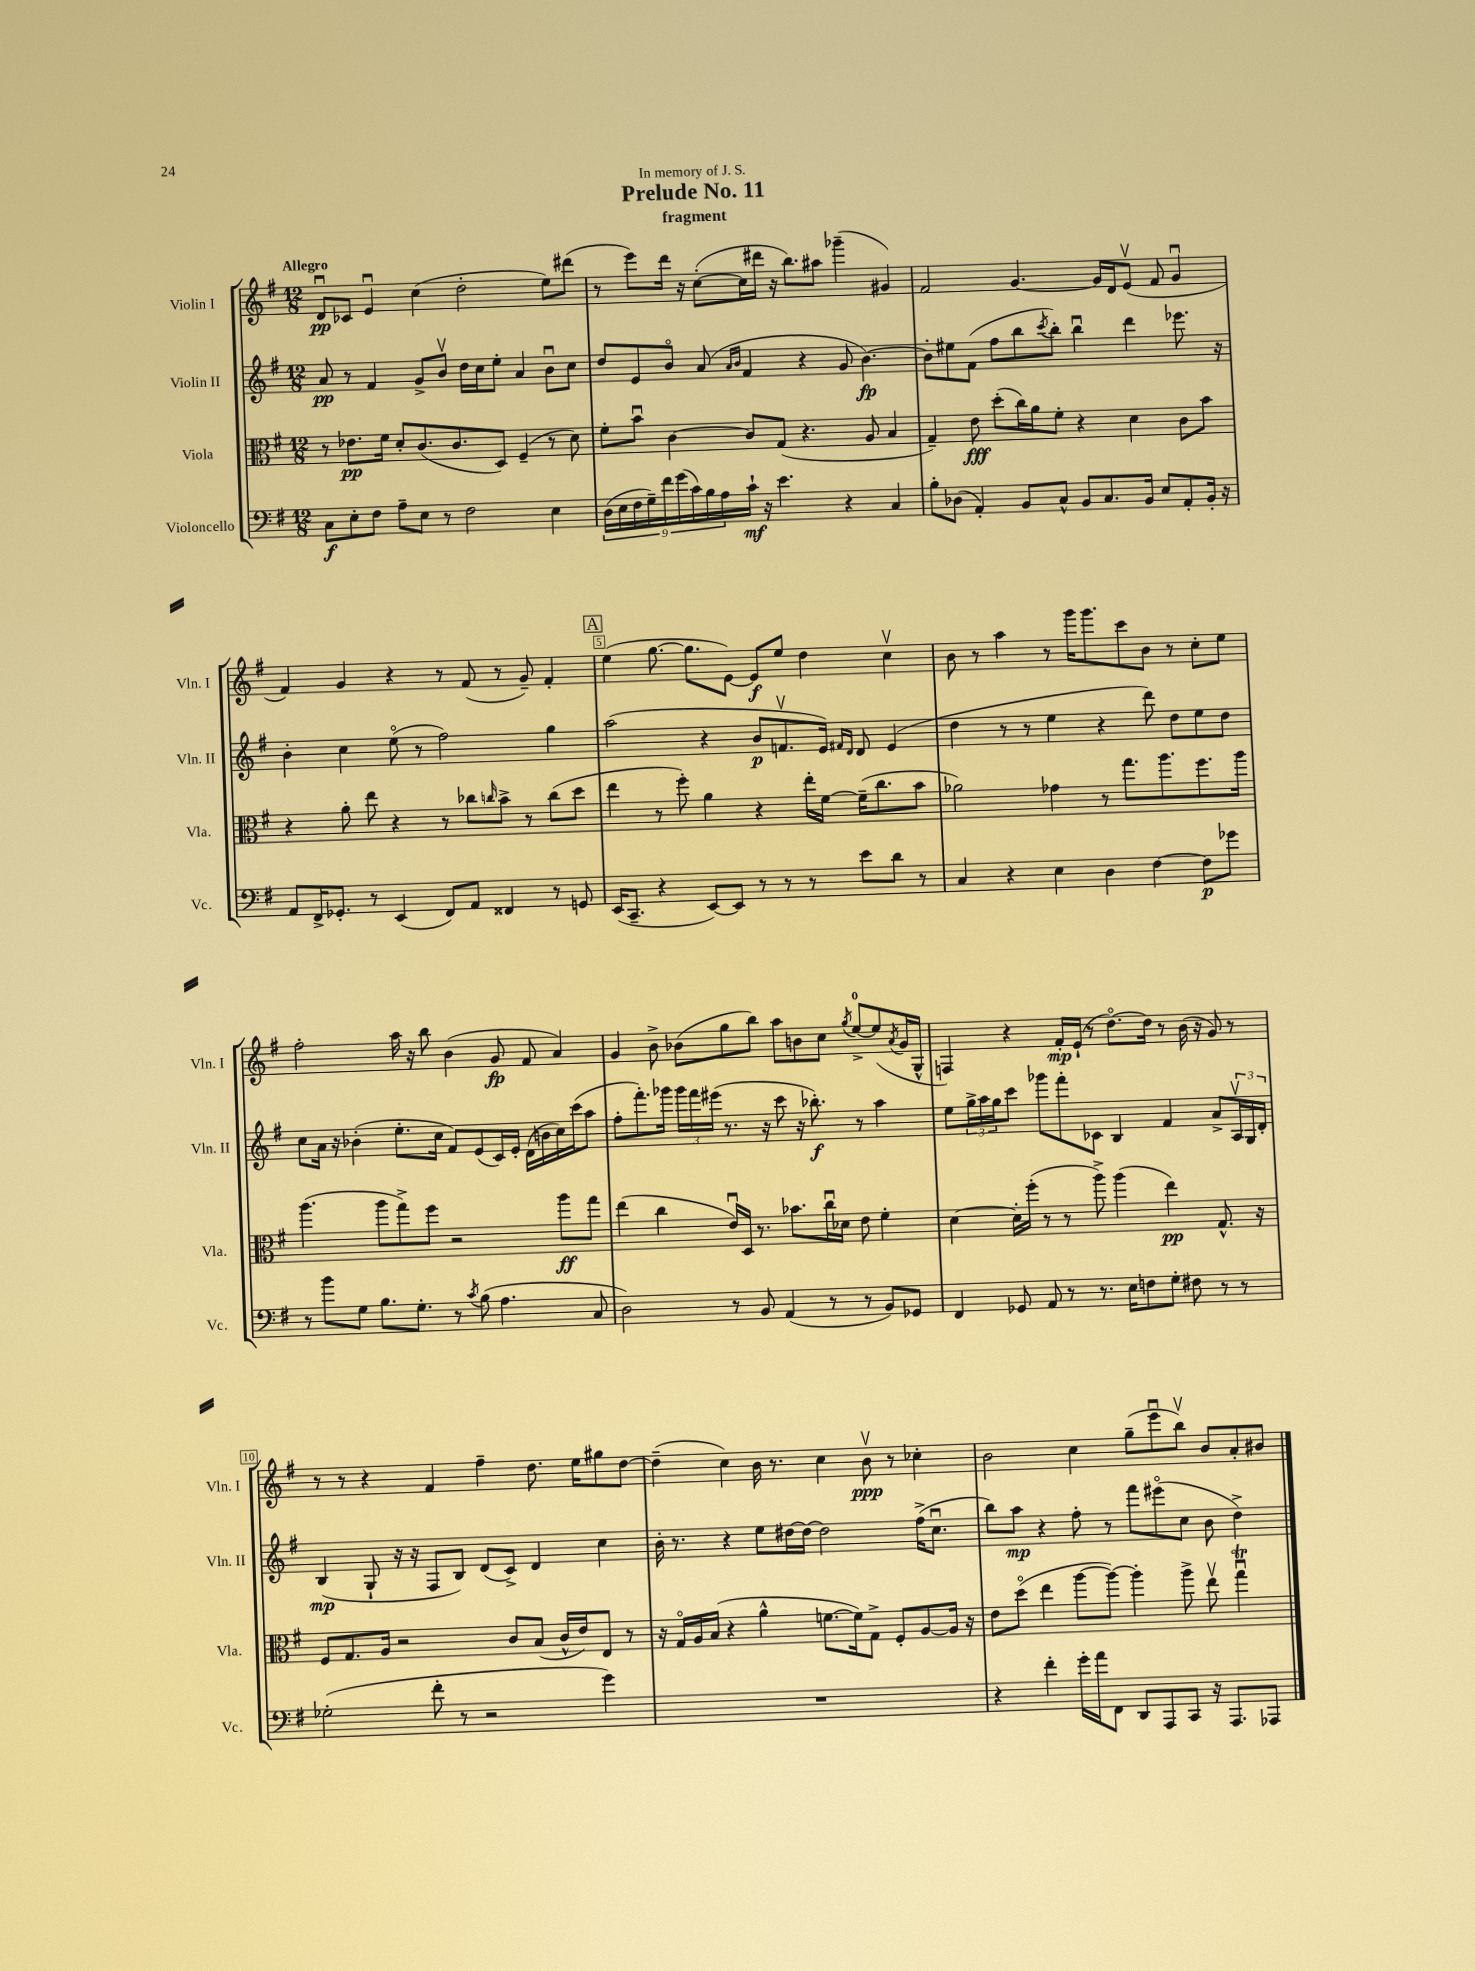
\header { title = "Prelude No. 11" subtitle = "fragment" dedication = "In memory of J. S." }
<<
\new StaffGroup <<
\new Staff = "s0" \with { instrumentName = "Violin I" shortInstrumentName = "Vln. I" } {
    \clef treble \key g \major \numericTimeSignature \time 12/8 \tempo "Allegro"
    d'8\downbow\pp ces'8 e'4\downbow c''4( d''2-. e''8) dis'''8( |
    r8 e'''8) d'''16 r16 c''8~-.( c''16 dis'''16 r16 b''8.) ais''8 ges'''4--( gis'4) |
    fis'2 g'4.~ g'16 d'16 e'8\upbow( fis'8 g'4\downbow |
    fis'4) g'4 r4 r8 fis'8( r8 g'8--) fis'4-. |
    \mark \markup { \box "A" } e''4( g''8.~ g''8. e'8~) e'8\f e''8 d''4 c''4\upbow |
    b'8 r8 a''4 r8 g'''16 g'''8. c'''8 b'8 r8 c''8-. e''8 |
    fis''2-. a''16 r16 b''8 b'4( g'8\fp fis'8 a'4) |
    g'4 b'8-> bes'8( g''8 b''8) a''8 b'8 c''8 \acciaccatura { g''8 } e''8-0~-> e''8( \acciaccatura { a'8 } g'16 g16-^ |
    f4) r4 fis'16-.\mp e'16-!( r8 d''8.~\flageolet) d''16 r8 b'16( r16 g'8) r8 |
    r8 r8 r4 fis'4 fis''4-- d''8. e''16 gis''8 d''8~ |
    d''4--( c''4) b'16 r8. c''4 b'8\upbow\ppp r8 ces''4-. |
    b'2 c''4 g''8--( e'''8\downbow b''8\upbow) b'8 a'8-. bis'8 \bar "|." |
}
\new Staff = "s1" \with { instrumentName = "Violin II" shortInstrumentName = "Vln. II" } {
    \clef treble \key g \major \numericTimeSignature \time 12/8
    a'8\pp r8 fis'4 g'8-> b'8\upbow d''16 c''16 e''8-. a'4 b'8\downbow c''8 |
    d''8 e'8 b'8\flageolet a'8( \grace { a'16 b'16 } fis'4 r4 g'8 b'4.~\fp) |
    b'8-. eis''8 fis'8( fis''8 b''8 \acciaccatura { c'''8 } b''8-.) b''4\downbow d'''4 ees'''8. r16 |
    b'4-. c''4 e''8\flageolet( r8 fis''2) g''4 |
    \mark \markup { \box "A" } a''2( r4 b'8\p f'8.\upbow e'16) \grace { fis'16 d'16 } d'8 e'4( |
    d''4 r8 r8 e''4 r4 d'''8) d''8 e''8 d''8 |
    c''8 a'16 r16 bes'4-.( e''8.-. c''16 fis'8) e'8( c'16) e'16-. d'16( b'16 c''16) c'''16( a''8 |
    fis''8-. fis'''8.-.) ges'''16 \tuplet 3/2 { ges'''16 fis'''16 eis'''16( } r8. r16 c'''8 r16 bes''8.-.\f) r8 a''4 |
    e''8 \tuplet 3/2 { g''16-> a''16 g''16 } c'''8 ges'''8 fis'''8-. ces'8 b4 fis'4 a'8-> \tuplet 3/2 { a16\upbow g16 d'16-. } |
    b4\mp( g8-! r16 r16 fis8 b8) d'8( c'8->) d'4 c''4 |
    b'16-. r8. r4 e''8 dis''16~ dis''16~ dis''2 fis''16->( c''8.\downbow |
    b''8) a''8\mp r4 fis''8-. r8 fis'''8 eis'''8\flageolet( c''8 b'8 d''4->) \bar "|." |
}
\new Staff = "s2" \with { instrumentName = "Viola" shortInstrumentName = "Vla." } {
    \clef alto \key g \major \numericTimeSignature \time 12/8
    r8 ees'8.\pp fis'16 d'8-. c'8.( c'8. d8) fis4--( r8 d'8) |
    fis'8-. b'8\downbow c'4~ c'8 g8( r4. a8 b4 |
    g4--) e'8\fff d''8-.( c''16) a'16 fis'8-. r4 d'4 c'8 b'8 |
    r4 a'8-. e''8 r4 r8 ces''8 \grace { c''16 } b'8-> r8 c''8( d''8 |
    \mark \markup { \box "A" } e''4 r8 fis''8-.) a'4 r4 e''16-. fis'16~ fis'16--( c''8. b'8 |
    aes'2) ges'4 r8 g''8. a''8. fis''8. a''16 |
    a''4.( a''8 g''8->) fis''8 r2 a''8\ff g''8 |
    e''4( c''4 e'16\downbow) d16 r8. bes'8. c''16\downbow des'16 e'8 fis'4-. |
    d'4~ d'16-. fis''16-.( r8 r8 a''8->) a''4( e''4\pp) g8.-^ r16 |
    fis8 g8. a16 r2 c'8 b8( c'16-^ e'16) e8 r8 |
    r16 g16\flageolet a16 b16( r4 a'4-^ f'8.~ f'16) g8-> fis8-. a8~ a16 r16 |
    e'8 d''8\flageolet( e''4 a''8~ a''8~) a''4-. a''8-> e''8\upbow g''4\downbow\trill \bar "|." |
}
\new Staff = "s3" \with { instrumentName = "Violoncello" shortInstrumentName = "Vc." } {
    \clef bass \key g \major \numericTimeSignature \time 12/8
    c8\f e8-. fis8 a8-- e8 r8 fis2 e4 |
    \tuplet 9/8 { d16( e16 fis16 g16--) fis'16 g'16( c'16) b16 a16 } c'16-!\mf r16 e'4. r4 c4 |
    b8-. des8( a,4-.) b,8 c8-^ b,8 c8. b,16 e8 a,8-. b,16-. r16 |
    a,8 fis,16-> ges,8.-. r8 e,4( fis,8) a,8 fisis,4 r8 g,8 |
    \mark \markup { \box "A" } e,16( c,8.-- r4 e,8~) e,8 r8 r8 r8 e'8 d'8 r8 |
    c4 r4 e4 d4 fis4~ fis8\p ges'8 |
    r8 b'8 g8 b8. g8.-. r8 \acciaccatura { c'8 } b8( a4. c8 |
    d2) r8 b,8 a,4( r8 r8 b,8) ges,8 |
    fis,4 ges,8 a,8 r8 r8. e16 f8 g8-. fis8 r8 r8 |
    ges2-.( fis'8-. r8 r2 g'4) |
    R1. |
    r4 fis'4-. g'16-. a'16 fis,8 d,8 a,,8 c,8 r16 a,,8. aes,,8 \bar "|." |
}
>>
>>
\layout { \context { \Score \override BarNumber.break-visibility = ##(#f #t #t) barNumberVisibility = #(every-nth-bar-number-visible 5) \override BarNumber.stencil = #(make-stencil-boxer 0.1 0.3 ly:text-interface::print) } }
